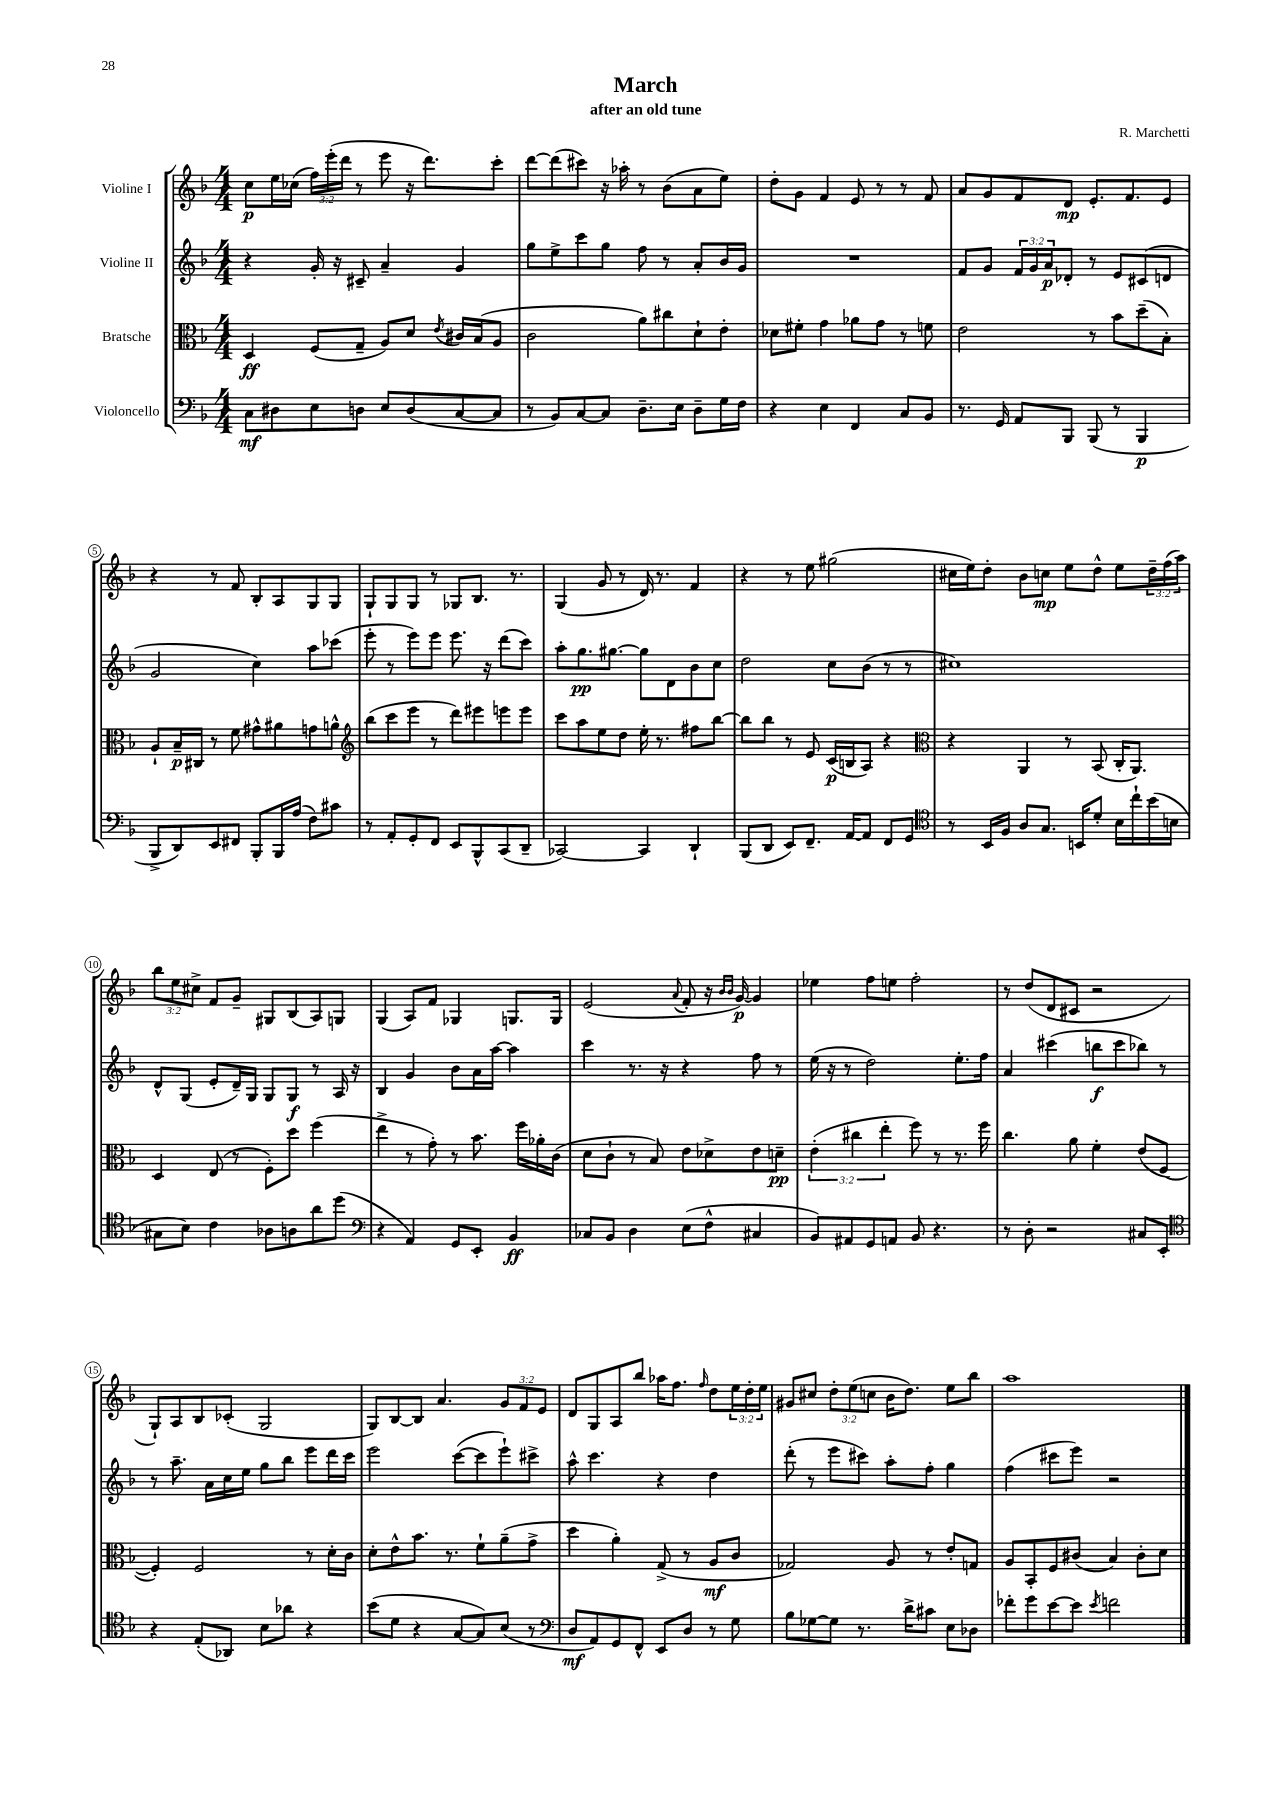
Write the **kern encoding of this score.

**kern	**kern	**kern	**kern
*staff4	*staff3	*staff2	*staff1
*clefF4	*clefC3	*clefG2	*clefG2
*k[b-]	*k[b-]	*k[b-]	*k[b-]
*M4/4	*M4/4	*M4/4	*M4/4
8C	4D	4r	8cc
8D#	.	.	16ee
.	.	.	(16cc-
8E	(8F	16g'	24ff)
.	.	.	(24eee'
.	.	16r	.
.	.	.	24ddd
8D	8G~	8c#~	8r
8E	8A)	4a~	8eee
(8D	8d	.	16r
.	.	.	8.ddd)
.	8qe	.	.
[8C	16c#	4g	.
.	(16B-	.	.
8C]	8A	.	8ccc'
=	=	=	=
8r	2c	8gg	[8ddd
8BB-)	.	8ee^	(8ddd]
[8C	.	8ccc	8ccc#)
8C]	.	8gg	16r
.	.	.	16aa-'
8.D~	8a)	8ff	8r
.	8cc#	8r	(8b-
16E	.	.	.
8D~	8d`	8a'	8a
16G	8e'	16b-	8ee)
16F	.	16g	.
=	=	=	=
4r	8d-	1r	8dd'
.	8f#'	.	8g
4E	4g	.	4f
4FF	8a-	.	8e
.	8g	.	8r
8C	8r	.	8r
8BB-	8f	.	8f
=	=	=	=
8.r	2e	8f	8a
.	.	8g	8g
16GG	.	.	.
8AA	.	24f	8f
.	.	24g	.
.	.	24a	.
8BBB-	.	8d-'	8d
(8BBB-	8r	8r	8.e'
8r	8b-	8e	.
.	.	.	8.f
4BBB-	(8dd~	(8c#	.
.	8B-')	8d	8e
=	=	=	=
8BBB-^	8A`	2g	4r
8DD)	16B-~	.	.
.	16C#	.	.
8EE	8r	.	8r
8FF#	8f	.	8f
8BBB-'	8g#^^	4cc)	8B-'
16BBB-	8a#	.	8A
(16A	.	.	.
8F)	8g	8aa	8G
8c#	8a^^	(8ccc-	8G
=	=	=	=
*	*clefG2	*	*
8r	(8bb-	8eee'	8G`
8AA'	8ccc	8r	8G
8GG'	8eee	8eee)	8G
8FF	8r	8eee	8r
8EE	8ddd)	8.eee	8G-
8BBB-^^	8eee#	.	8.B-
.	.	16r	.
(8CC	8eee	(8ddd	.
.	.	.	8.r
8DD~	8eee	8ccc)	.
=	=	=	=
[2CC-)	8ccc	8aa'	(4G
.	8aa	8.gg	.
.	8ee	.	8g
.	.	[8.gg#	.
.	8dd	.	8r
4CC-]	16ee'	8gg#]	16d)
.	8.r	.	8.r
.	.	8d	.
4DD`	8ff#	8b-	4f
.	[8bb-	8cc	.
=	=	=	=
(8BBB-	8bb-]	2dd	4r
8DD	8bb-	.	.
8EE)	8r	.	8r
8.FF~	8e	.	8ee
.	(16c	8cc	(2gg#
[16AA	16B	.	.
8AA]	8A)	(8b-	.
8FF	4r	8r	.
8GG	.	8r	.
=	=	=	=
*clefC4	*clefC3	*	*
8r	4r	1cc#)	16cc#
.	.	.	16ee)
16BB-	.	.	8dd'
16F	.	.	.
8A	4AA	.	8b-
8.G	.	.	8cc
.	8r	.	8ee
16BB	.	.	.
8d'	(8BB-	.	8dd^^
16B-	16C'	.	8ee
16cc`	8.AA)	.	.
(16b-	.	.	24dd~
.	.	.	(24ff
16B	.	.	.
.	.	.	24aa)
=	=	=	=
8G#	4D	8d^^	12bb-
.	.	.	12ee
8B-)	.	(8G	.
.	.	.	12cc#^
4c	(8E	8e'	8f
.	8r	16d~)	8g~
.	.	16G	.
8A-	8F')	8G	8G#
8A	8dd	8G	(8B-
8a	(4ff	8r	8A)
(8dd	.	16A	8G
.	.	16r	.
=	=	=	=
*clefF4	*	*	*
4r	4ee^	4B-	(4G
4AA)	8r	4g	8A)
.	8g')	.	8f
8GG	8r	8b-	4G-
8EE'	8.b-	16a	.
.	.	[16aa	.
4BB-	.	4aa]	8.G
.	16ff	.	.
.	16a-'	.	.
.	(16c	.	16G
=	=	=	=
8C-	8d	4ccc	(2e
8BB-	8c`	.	.
4D	8r	8.r	.
.	8B-)	.	.
.	.	16r	.
.	.	.	8qqa
(8E	8e	4r	8f'
8F^^	8d-^	.	16r
.	.	.	16qqb-
.	.	.	16qqb-
.	.	.	[16g)
4C#	8e	8ff	4g]
.	8d~	8r	.
=	=	=	=
8BB-)	(6e'	(16ee	4ee-
.	.	16r	.
8AA#	.	8r	.
.	6cc#	.	.
8GG	.	2dd)	8ff
.	6ee'	.	.
8AA	.	.	8ee
8BB-	8ff)	.	2ff'
4.r	8r	.	.
.	8.r	8.ee'	.
.	16ff	16ff	.
=	=	=	=
8r	4.cc	4a	8r
8D'	.	.	(8dd
2r	.	(4ccc#	8d
.	8a	.	8c#
.	4f'	8bb	2r
.	.	8ccc#	.
8C#	(8e	8bb-)	.
8EE'	[8F	8r	.
=	=	=	=
*clefC4	*	*	*
4r	4F'])	8r	8G`)
.	.	8.aa~	8A
(8E'	2F	.	8B-
.	.	16a	.
8AA-)	.	16cc	(8c-'
.	.	16ee	.
8B-	.	8gg	2G
8a-	.	8bb-	.
4r	8r	8eee	.
.	16d'	16ddd	.
.	16c	16ccc	.
=	=	=	=
(8b-	8d'	2eee	8G)
8d	8e^^	.	[8B-
4r	8.b-	.	8B-]
.	.	.	4.a
.	8.r	.	.
[8G	.	([8ccc	.
8G])	8f`	8ccc]	.
(8B-	(8a~	8eee`)	12g
.	.	.	12f
8r	8g^	8ccc#^	.
.	.	.	12e
=	=	=	=
*clefF4	*	*	*
8D	4dd	8aa^^	8d
8AA)	.	4.ccc	8G
8GG	4a')	.	8A
8FF^^	.	.	8bb-
8EE	(8G^	4r	16aa-
.	.	.	8.ff
8D	8r	.	.
.	.	.	16qqff
8r	8A	4dd	8dd
8G	8c	.	24ee
.	.	.	24dd'
.	.	.	24ee
=	=	=	=
8B-	2G-)	(8ddd'	8g#
[8G-	.	8r	8cc#
8G-]	.	8eee	12dd'
.	.	.	(12ee
8.r	.	8ccc#)	.
.	.	.	12cc
.	8A	8aa'	16b-
16d^	.	.	8.dd)
8c#	8r	8ff'	.
8E	8e'	4gg	8ee
8D-	8G	.	8bb-
=	=	=	=
8f-'	8A	(4ff	1aa
8g	8BB-'	.	.
[8e	8F	8ccc#	.
8e]	(8c#	8eee)	.
8qe	.	.	.
2f	4B-)	2r	.
.	8c#'	.	.
.	8d	.	.
==	==	==	==
*-	*-	*-	*-
